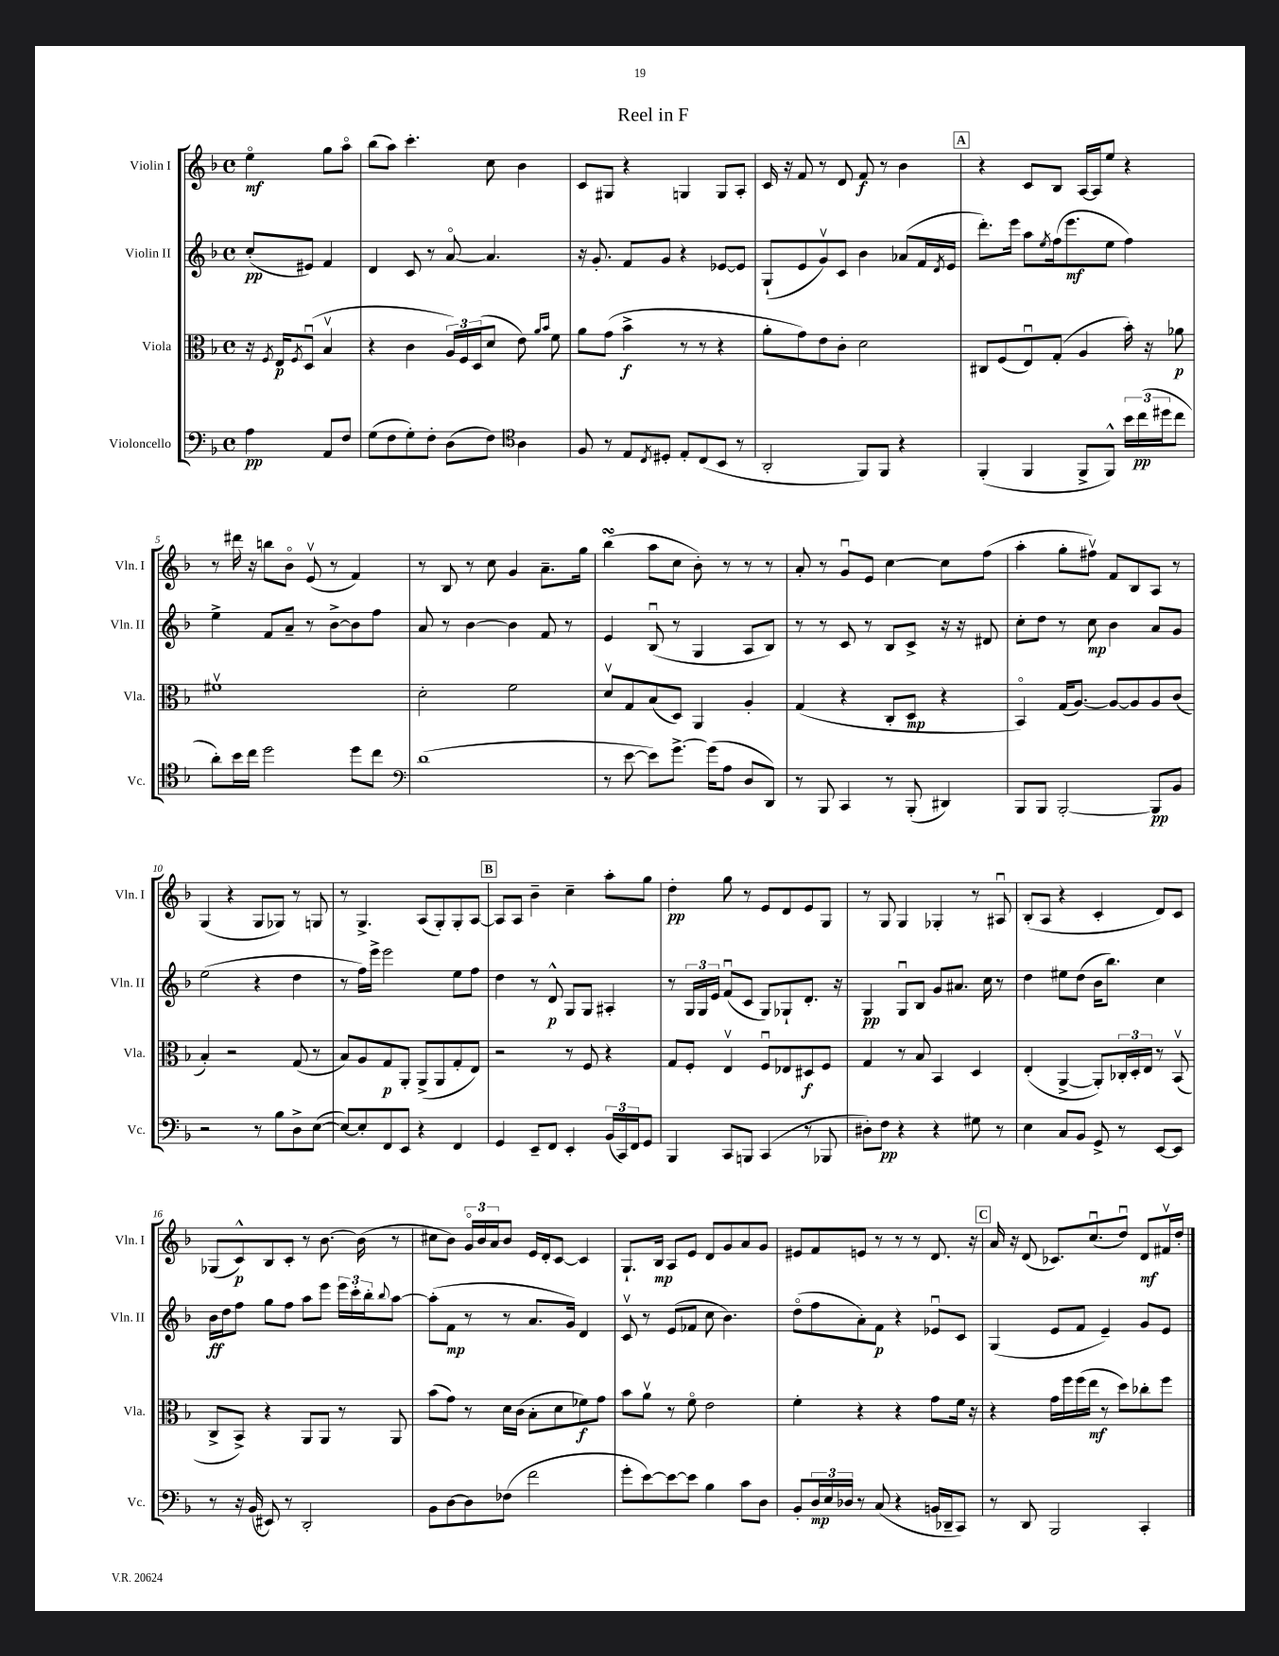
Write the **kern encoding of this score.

**kern	**kern	**kern	**kern
*staff4	*staff3	*staff2	*staff1
*clefF4	*clefC3	*clefG2	*clefG2
*k[b-]	*k[b-]	*k[b-]	*k[b-]
*M4/4	*M4/4	*M4/4	*M4/4
*met(c)	*met(c)	*met(c)	*met(c)
4A	16r	(8cc'	4eeo
.	8qF	.	.
.	16E	.	.
.	8qF	.	.
.	(8Du	8e#)	.
8AA	4B-v	4f	8gg
8F	.	.	8aao
=	=	=	=
(8G	4r	4d	(8bb-
8F	.	.	8aa)
8G')	4c	8c	4.ccc'
8F'	.	8r	.
(8D	24A)	[8ao	.
.	24F	.	.
.	(24D	.	.
8F)	8d	4.a]	8cc
*clefC4	*	*	*
4A	8e)	.	4b-
.	16qqa	.	.
.	16qqb-	.	.
.	8f	.	.
=	=	=	=
8F	8a	16r	8c
.	.	8.g'	.
8r	(8g	.	8G#
8E	4b-^	8f	4r
8qC	.	.	.
8D#'	.	8g	.
8E'	8r	4r	4G
(8C	8r	.	.
8BB-	4r	[8e-	8G
8r	.	8e-]	8A'
=	=	=	=
2AA'	8a'	(8G`	16c
.	.	.	16r
.	8g)	8e	8f
.	8e	8gv)	8r
.	8c'	8c	8d
8FF)	2d	4b-	8f
8FF	.	.	8r
4r	.	(8a-	4b-
.	.	16f	.
.	.	8qd	.
.	.	16e	.
=	=	=	=
(4FF'	8C#	8.ddd')	4r
.	(8F	.	.
.	.	16eee	.
4FF	8Eu)	8aa	8c
.	.	8qee	.
.	(8G'	(16ff	8B-
.	.	8.eee	.
8FF^	4A	.	[16A
.	.	.	16A]
8FF^^)	.	8ee	8ee
24b-	16b-')	4ff)	4r
(24cc	.	.	.
.	16r	.	.
24dd#	.	.	.
8cc	8a-	.	.
=	=	=	=
8a')	1f#v	4ee^	8r
16b-	.	.	16ddd#
16cc	.	.	16r
2dd	.	8f	8bb
.	.	8a~	8b-o
.	.	8r	(8ev
.	.	[8b-^	8r
8dd	.	8b-]	4f)
8cc	.	8ff	.
=	=	=	=
*clefF4	*	*	*
(1d	2d'	8a	8r
.	.	8r	8B-
.	.	[4b-	8r
.	.	.	8cc
.	2f	4b-]	4g
.	.	8f	8.a~
.	.	8r	.
.	.	.	16gg
=	=	=	=
8r	8dv	4e	(4bb-
[8e	8G	.	.
8e])	(8B-	(8B-u	8aa
[8.g^	8D)	8r	8cc
.	4AA	4G	8b-')
(16g]	.	.	.
8A	.	.	8r
8D	4A'	8A	8r
8DD)	.	8B-)	8r
=	=	=	=
8r	(4G	8r	8a'
8BBB-	.	8r	8r
4CC	4r	8c	8gu
.	.	8r	8e
8r	8C'	8B-	[4cc
(8BBB-'	8D	8c^	.
4DD#)	4r	16r	8cc]
.	.	16r	.
.	.	8d#	(8ff
=	=	=	=
8BBB-	4BB-o)	8cc'	4aa'
8BBB-	.	8dd	.
[2BBB-'	(16G	8r	8gg'
.	[8.A)	.	.
.	.	8cc	8ff#v)
.	8A_	4b-	8f
.	8A]	.	8B-
8BBB-]	8A	8a	8A
8BB-	(8c	8g	8r
=	=	=	=
2r	4B-')	(2ee	(4G
.	2r	.	4r
8r	.	4r	8G
8B-	.	.	8G-)
8D^	(8G	4dd	8r
([8E	8r	.	8G
=	=	=	=
8E_)	8B-)	8r	8r
8E']	8A	16ff)	4.G^
.	.	16eee^	.
8FF	8G	2eee	.
8EE	8AA'	.	.
4r	(8AA^	.	(8A
.	8AA	.	8G')
4FF	8G'	8ee	8G'
.	8E)	8ff	[8A
=	=	=	=
4GG	2r	4dd	8A]
.	.	.	8A
8EE~	.	8r	4b-~
8FF	.	8d^^	.
4EE'	8r	8G	4cc~
.	8F	8G	.
(24BB-	4r	4A#'	8aa'
24CC)	.	.	.
24FF	.	.	.
8GG	.	.	8gg
=	=	=	=
4BBB-	8G	8r	4dd'
.	8F'	24G	.
.	.	24G	.
.	.	24e	.
8CC	4Ev	(8fu	8gg
8BBB	.	8c	8r
(4CC	8Fu	8G)	8e
.	8E-	8G-`	8d
8r	8D#	8.d'	8e
8BBB-	8F	.	8G
.	.	16r	.
=	=	=	=
8D#')	4G	4G	8r
8F	.	.	8G
4r	8r	8Gu	4G
.	8B-	8B-	.
4r	4BB-	8g	4G-'
.	.	8.a#	.
8G#	4D	.	8r
.	.	16cc	.
8r	.	8r	8A#u
=	=	=	=
4E	(4E'	4dd	(8B-'
.	.	.	8A
8C	[4AA^	8ee#	4r
8BB-	.	(8dd	.
8GG^	8AA'])	16b-	4c'
.	.	8.bb-)	.
8r	24C-'	.	.
.	24D'	.	.
.	24E	.	.
[8EE	8r	4cc	8d)
8EE]	(8BB-v	.	8c
=	=	=	=
8r	8C^	16b-	(8G-
.	.	16dd	.
16r	8BB-^)	8ff	8c^^)
(16BB-	.	.	.
8EE#)	4r	8gg	8B-
8r	.	8ff	8c'
2DD'	8AA	8aa	8r
.	8AA	8eee	[8.b-
.	8r	24eee	.
.	.	24ccc'	.
.	.	.	(16b-]
.	.	24bb-'	.
.	.	8qqbb-	.
.	8AA	[8aa	8r
=	=	=	=
8BB-	(8b-	(8aa']	8cc#
[8D	8g)	8f	8b-)
8D]	8r	8r	24go
.	.	.	24b-
.	.	.	24a
(8F-	16d	8r	8b-
.	(16c	.	.
2f	8B-'	8.a	16e
.	.	.	16d'
.	8d	.	[8c
.	.	16g)	.
.	8f-)	4d	4c]
.	8g	.	.
=	=	=	=
8g'	8b-	8cv	8.G`
[8e)	8av	8r	.
.	.	.	16B-
8e_	8r	(8e	8A
8e]	8fo	8f-	8e
4B-	2e	8cc	8d
.	.	4.b-)	8g
8c	.	.	8a
8D	.	.	8g
=	=	=	=
8BB-'	4f'	(8ddo	8e#
24D	.	8ff	8f
24E	.	.	.
24D-	.	.	.
8r	4r	8a')	8e
(8C	.	8f	8r
4r	4r	4r	8r
.	.	.	8r
16BB	8g	8e-u	8.d
16DD-~	.	.	.
8CC)	16f	8c	.
.	16r	.	16r
=	=	=	=
8r	4r	(4G	16a
.	.	.	16r
8DD	.	.	(8d
2BBB-	16g	8e	8.c-)
.	16ff	.	.
.	(16ff	8f	.
.	16ee	.	(8.ccu
.	8r	4e~)	.
.	8dd)	.	8ddu)
4CC'	8cc-'	8g	8d
.	8ff	8e	16f#v
.	.	.	16dd'
==	==	==	==
*-	*-	*-	*-
